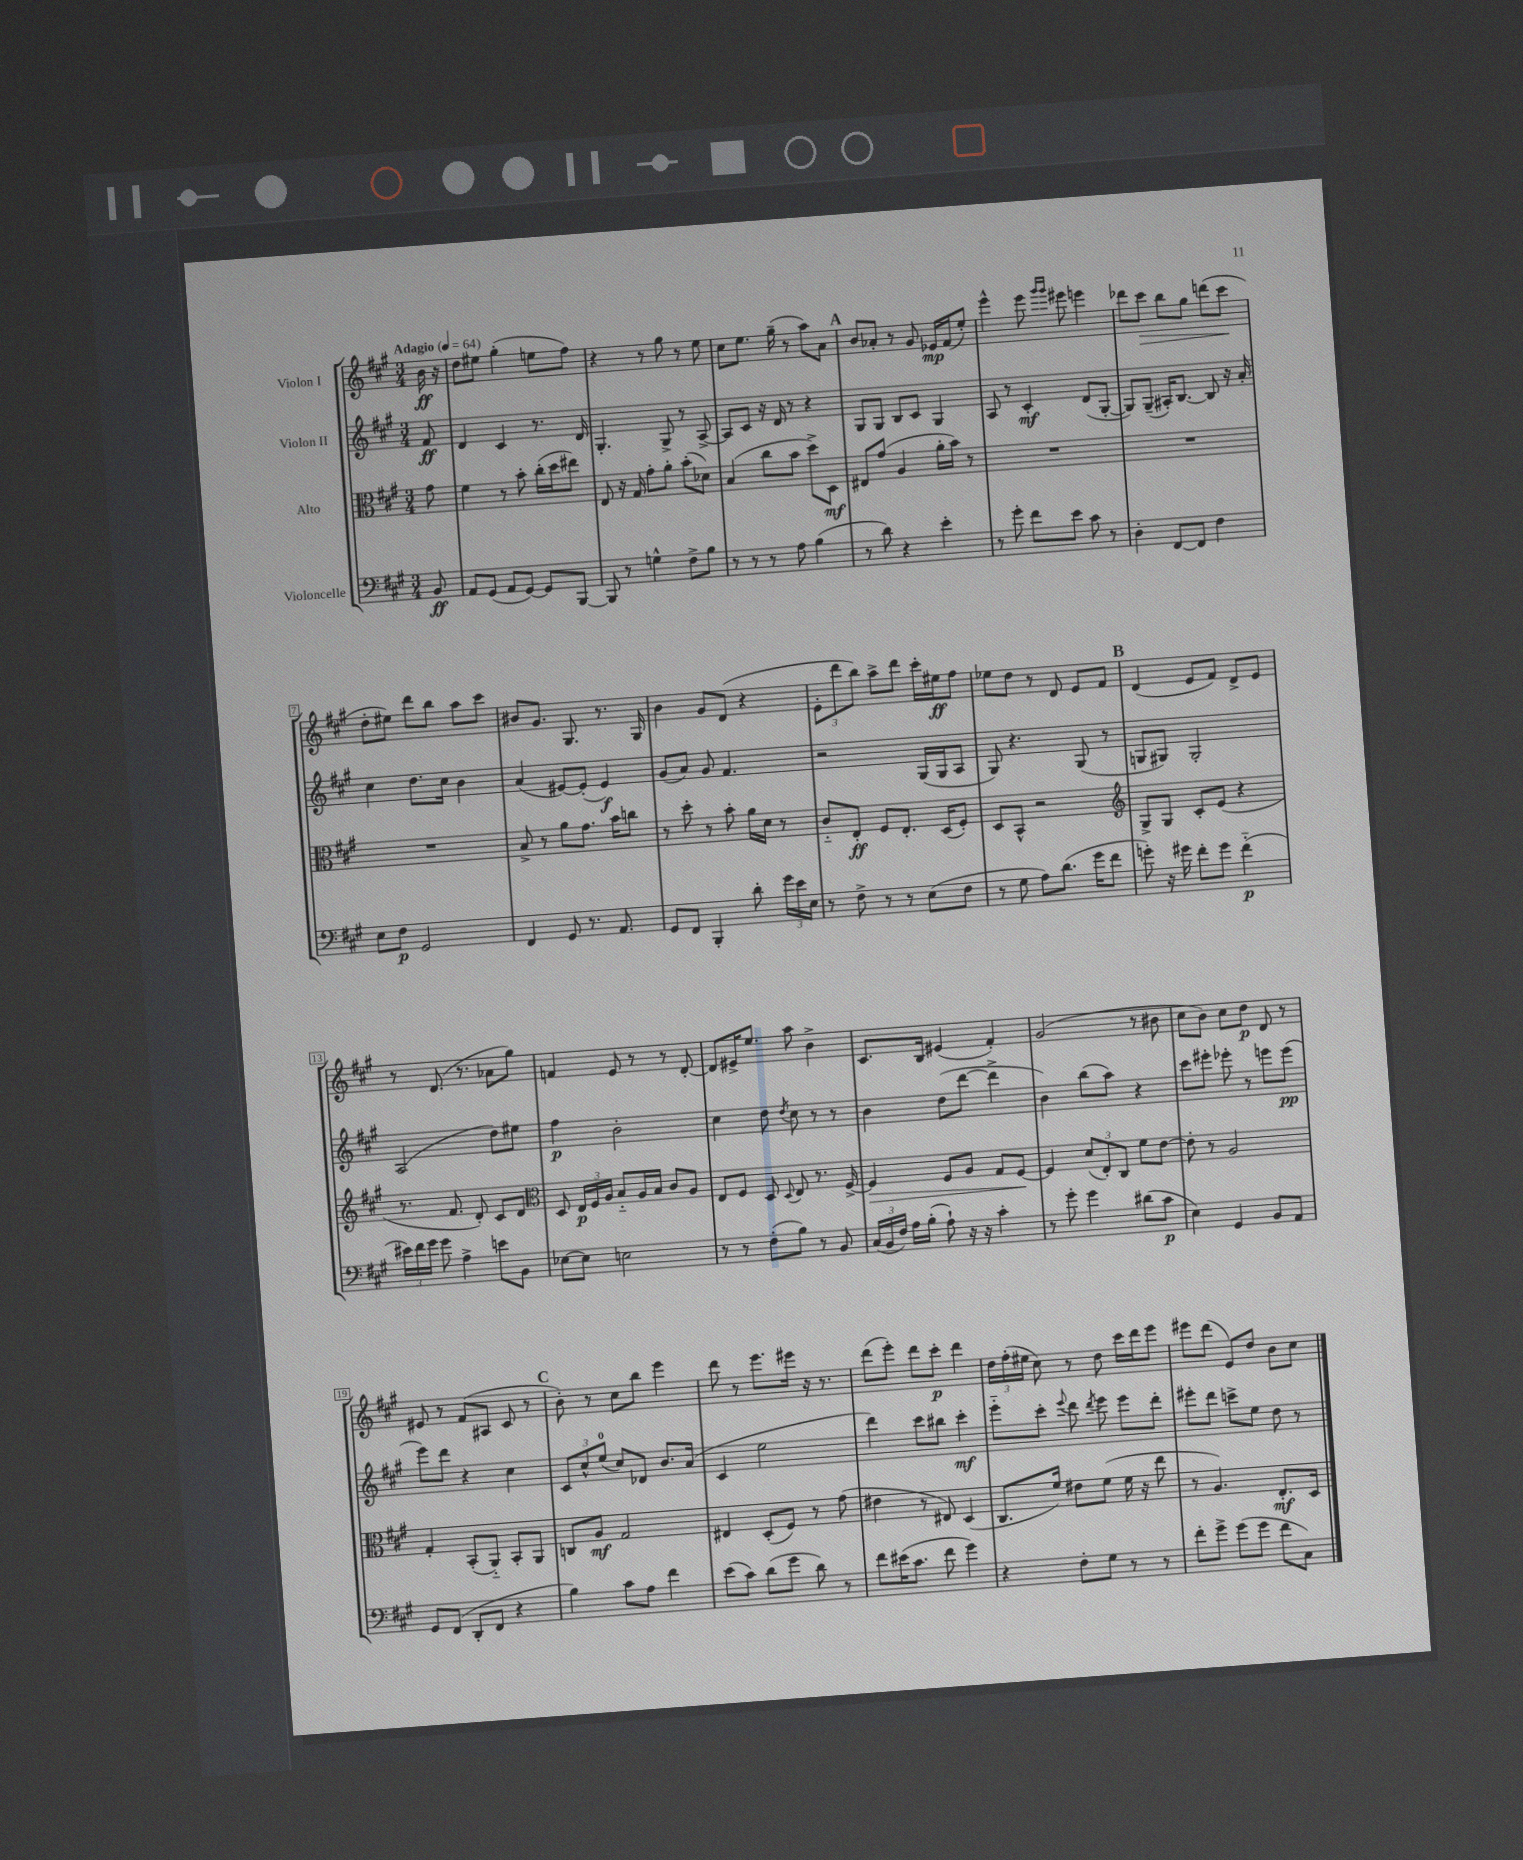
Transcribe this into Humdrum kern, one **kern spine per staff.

**kern	**kern	**kern	**kern
*staff4	*staff3	*staff2	*staff1
*clefF4	*clefC3	*clefG2	*clefG2
*k[f#c#g#]	*k[f#c#g#]	*k[f#c#g#]	*k[f#c#g#]
*M3/4	*M3/4	*M3/4	*M3/4
*MM64	*MM64	*MM64	*MM64
8BB/	8g#\	8f#/	16b\
.	.	.	16r
=	=	=	=
8AA/L	4f#\	4d/	8dd\L
(8GG#/J	.	.	8ee#\J
8AA/L	8r	4c#/	(4gg#'\
[8GG#/J)	8b'\	.	.
8GG#/]L	(16cc#'\LL	8.r	8ee\L
.	16dd\J	.	.
[8BBB/J	8ee#\J)	.	8ff#\J)
.	.	16d/	.
=	=	=	=
8BBB/]	8E/	4.G#'/	4r
8r	16r	.	.
.	16G#/	.	.
4G^^\	8g#'\L	.	8r
.	8a'\J	8G#^/	8gg#\
8F#^\L	(8b'\L	8r	8r
8B\J	8d-\J)	[8A^/	8ee\
=	=	=	=
8r	(4B/	8A/]L	8cc#\L
8r	.	8c#/J	8.ee\J
8r	8cc#\L	16r	.
.	.	16d/	(16gg#~\
8A\	8b\J	8r	8r
(4B\	8dd^\L)	4r	8aa\L)
.	8D\J	.	8a\J
=	=	=	=
8r	8E#/L	8G#/L	8b/L
8d\)	(8g#/J	8G#/J	8a-'/J
4r	4A/	8B/L	8r
.	.	8c#/J	8g#/
4e'\	16a'\LL	4G#/	16e-/LL
.	16b\JJ)	.	(16f#/J
.	8r	.	8ee'/J)
=	=	=	=
8r	2.r	8A/	4eee^^\
8g#'\	.	8r	.
8f#\L	.	4c#'/	8eee\
.	.	.	16qqggg#/LL
.	.	.	16qqggg#/JJ
8e\J	.	.	8eee#\
8c#\	.	(8d/L	4eee\
8r	.	[8G#'/J	.
=	=	=	=
4D'\	2.r	8G#/]L)	8ddd-\L
.	.	(8G#~/J	8ccc#\J
[8FF#/L	.	16A#'/LK)	8bb\L
.	.	[8.B/J	.
8FF#/]J	.	.	8gg#\J
4F#\	.	8B/]	(8ddd\L
.	.	16r	8ccc#\J
.	.	16a'/	.
=	=	=	=
8E\L	2.r	4cc#\	8dd'\L
8F#\J	.	.	8ee#\J)
2GG#/	.	8.dd\L	8ddd\L
.	.	.	8bb\J
.	.	16cc#\Jk	.
.	.	4b\	8aa\L
.	.	.	8ccc#\J
=	=	=	=
4FF#/	8B^/	(4a/	8b#/L
.	8r	.	8.g#/J
8GG#/	8a\L	[8e#/L)	.
.	.	.	8.G#/
8.r	8.g#\J	(8e#'/]J	.
.	.	4e#/)	8.r
8.AA/	16b\LK	.	.
.	8cc\J	.	.
.	.	.	16G#/
=	=	=	=
8GG#/L	8r	(8g#/L	4b\
8FF#/J	8dd'\	8a/J)	.
4BBB'/	8r	8g#/	8g#/L
.	8b'\	4.f#/	(8d/J
8d'\	16a\LL	.	4r
.	16d\JJ	.	.
24g#\LL	8r	.	.
24e\	.	.	.
24E\JJ	.	.	.
=	=	=	=
8r	8c#'~/L	2r	12e'\L
.	.	.	12ddd\
8F#^\	8E'/J	.	.
.	.	.	12bb\J)
8r	8F#/L	.	8aa^\L
8r	8.E'/J	.	8ddd\J
(8E\L	.	(16G#/LL	16ccc#'\LL
.	(16D/LK	16G#/J	16ee#\J
8F#\J	8F#'/J)	8A/J	8ff#\J
=	=	=	=
8r	8D/L	8G#/)	8ee-\L
8G#\	8BB^^/J	4.r	8dd\J
8A\L)	2r	.	8r
(8.d\J	.	.	8d/
.	.	(8G#/	8e/L
16g#\LK	.	.	.
8f#\J	.	8r	8f#/J
=	=	=	=
*	*clefG2	*	*
8g'\)	8G#^/L	8G/L	(4d/
16r	8G#/J	8G#/J)	.
16g#\	.	.	.
8f#'\L	8c#'/L	2G#'/	8e/L
8g#\J	(8e/J	.	8f#/J)
(4f#'~\	4r	.	8d^/L
.	.	.	8e/J
=	=	=	=
24e#\LL)	8.r	(2A/	8r
24f#\	.	.	.
24g#\JJ	.	.	.
8g#\	.	.	(8.d/
.	8.f#/	.	.
4A^\	.	.	.
.	.	.	8.r
.	8d'/)	.	.
8e\L	8c#/L	8dd\L)	8a-\L
8BB\J	8d/J	8ee#\J	8gg#\J)
=	=	=	=
*	*clefC3	*	*
[8E-\L	8D/	4ff#\	4f/
8E-\]J	24E/LL	.	.
.	24F#/	.	.
.	24A/JJ	.	.
2E\	8B'~/L	2b'\	8e/
.	16A/L	.	8r
.	16B/JJ	.	.
.	8c#/L	.	8r
.	8A/J	.	[8d'/
=	=	=	=
8r	8E/L	4cc#\	8d/]L
8r	8F#/J	.	16e#^/K
.	.	.	8.ee/J
(8F#'\L	8D/	8dd\	.
.	8qqD/	8qdd/	.
8B\J)	8E/	8cc#\	8aa\
8r	8.r	8r	4b^\
8BB/	.	8r	.
.	[16F#^/	.	.
=	=	=	=
(24C#/LL	4F#/]	4b\	8.c#/L
24BB/	.	.	.
24F#/JJ)	.	.	.
16A\LL	.	.	.
(16B'\JJ	.	.	16B/Jk
8A`\)	8F#/L	(8dd\L	(4e#/
16r	8A/J	[8ddd\J	.
16r	.	.	.
4c#'\	8G#/L	4ddd^\]	4f#'/)
.	[8F#/J	.	.
=	=	=	=
8r	4F#/]	4b\)	(2g#/
8g#'\	.	.	.
4g#\	(12d/L	(8bb\L	.
.	12E'/)	.	.
.	.	8aa\J)	.
.	12C#/J	.	.
(8d#\L	8f#\L	4r	8r
8c#\J	[8e\J	.	8b#\
=	=	=	=
4E\)	8e'\]	8ccc#\L	8cc#\L
.	8r	8eee#'\J	8b\J)
4GG#/	2A/	8eee-'\	8cc#\L
.	.	8r	8dd\J
8BB/L	.	8eee\L	8d/
8AA/J	.	(8eee\J	8r
=	=	=	=
8GG#/L	4G#'/	8eee\L)	8e#/
(8FF#/J	.	8ddd\J	8r
8DD'/L	(8BB'/L	4r	(8f#/L
8FF#/J	8AA'~/J)	.	8A#/J
4r	8BB'/L	4cc#\	8c#/
.	8AA/J	.	8r
=	=	=	=
4B\)	8C/L	12c#/L	8b'\)
.	.	12cc#^^/	.
.	8A/J	.	8r
.	.	(12ee/J	.
8c#\L	2G#/	8cc#/L)	8cc#\L
8A\J	.	8d-/J	8bb\J
4f#\	.	8.b/L	4eee\
.	.	(16a/Jk	.
=	=	=	=
(8e\L	4E#/	4c#/	8ddd\
8c#\J)	.	.	8r
(8d\L	(8D'/L	2ee\	8.eee\L
8g#\J	8F#/J)	.	.
.	.	.	16eee#\Jk
8d\)	8r	.	16r
.	.	.	8.r
8r	(8g#\	.	.
=	=	=	=
8f#\L	4e#\	4ddd\)	(8ddd\L
(16e#\K	.	.	8eee'\J)
8.c#\J	.	.	.
.	8r	8ccc#\L	8ddd\L
8f#\	8E#/)	8bb#\J	8ccc#'\J
4g#\)	(4D/	4ccc#'\	4ddd\
=	=	=	=
4r	8.C#/L	8eee'~\L	24dd\LL
.	.	.	(24ff#'\
.	.	.	24ee#\JJ
.	.	8ccc#'\J	8cc#\)
.	16f#/Jk)	.	.
.	.	8qqeee/	.
8F#'\L	8e#\L	8ddd\	8r
.	.	8qddd/	.
8G#\J	(8f#\J	8eee\	8dd\
8r	16f#\	8eee\L	16ccc#\LL
.	16r	.	16ddd\J
8r	8ee\	8ddd'\J	8eee\J
=	=	=	=
8f#'\L	8r	8eee#'\L	8eee#\L
8g#^\J	4.A/)	8ddd\J	(8ddd\J
(8g#\L	.	8ccc^\L	8e/L)
8g#\J	.	8ee\J	8dd/J
8f#\L	8.E'/L	8dd\	8b\L
8C#\J)	.	8r	8cc#\J
.	16D/Jk	.	.
==	==	==	==
*-	*-	*-	*-
